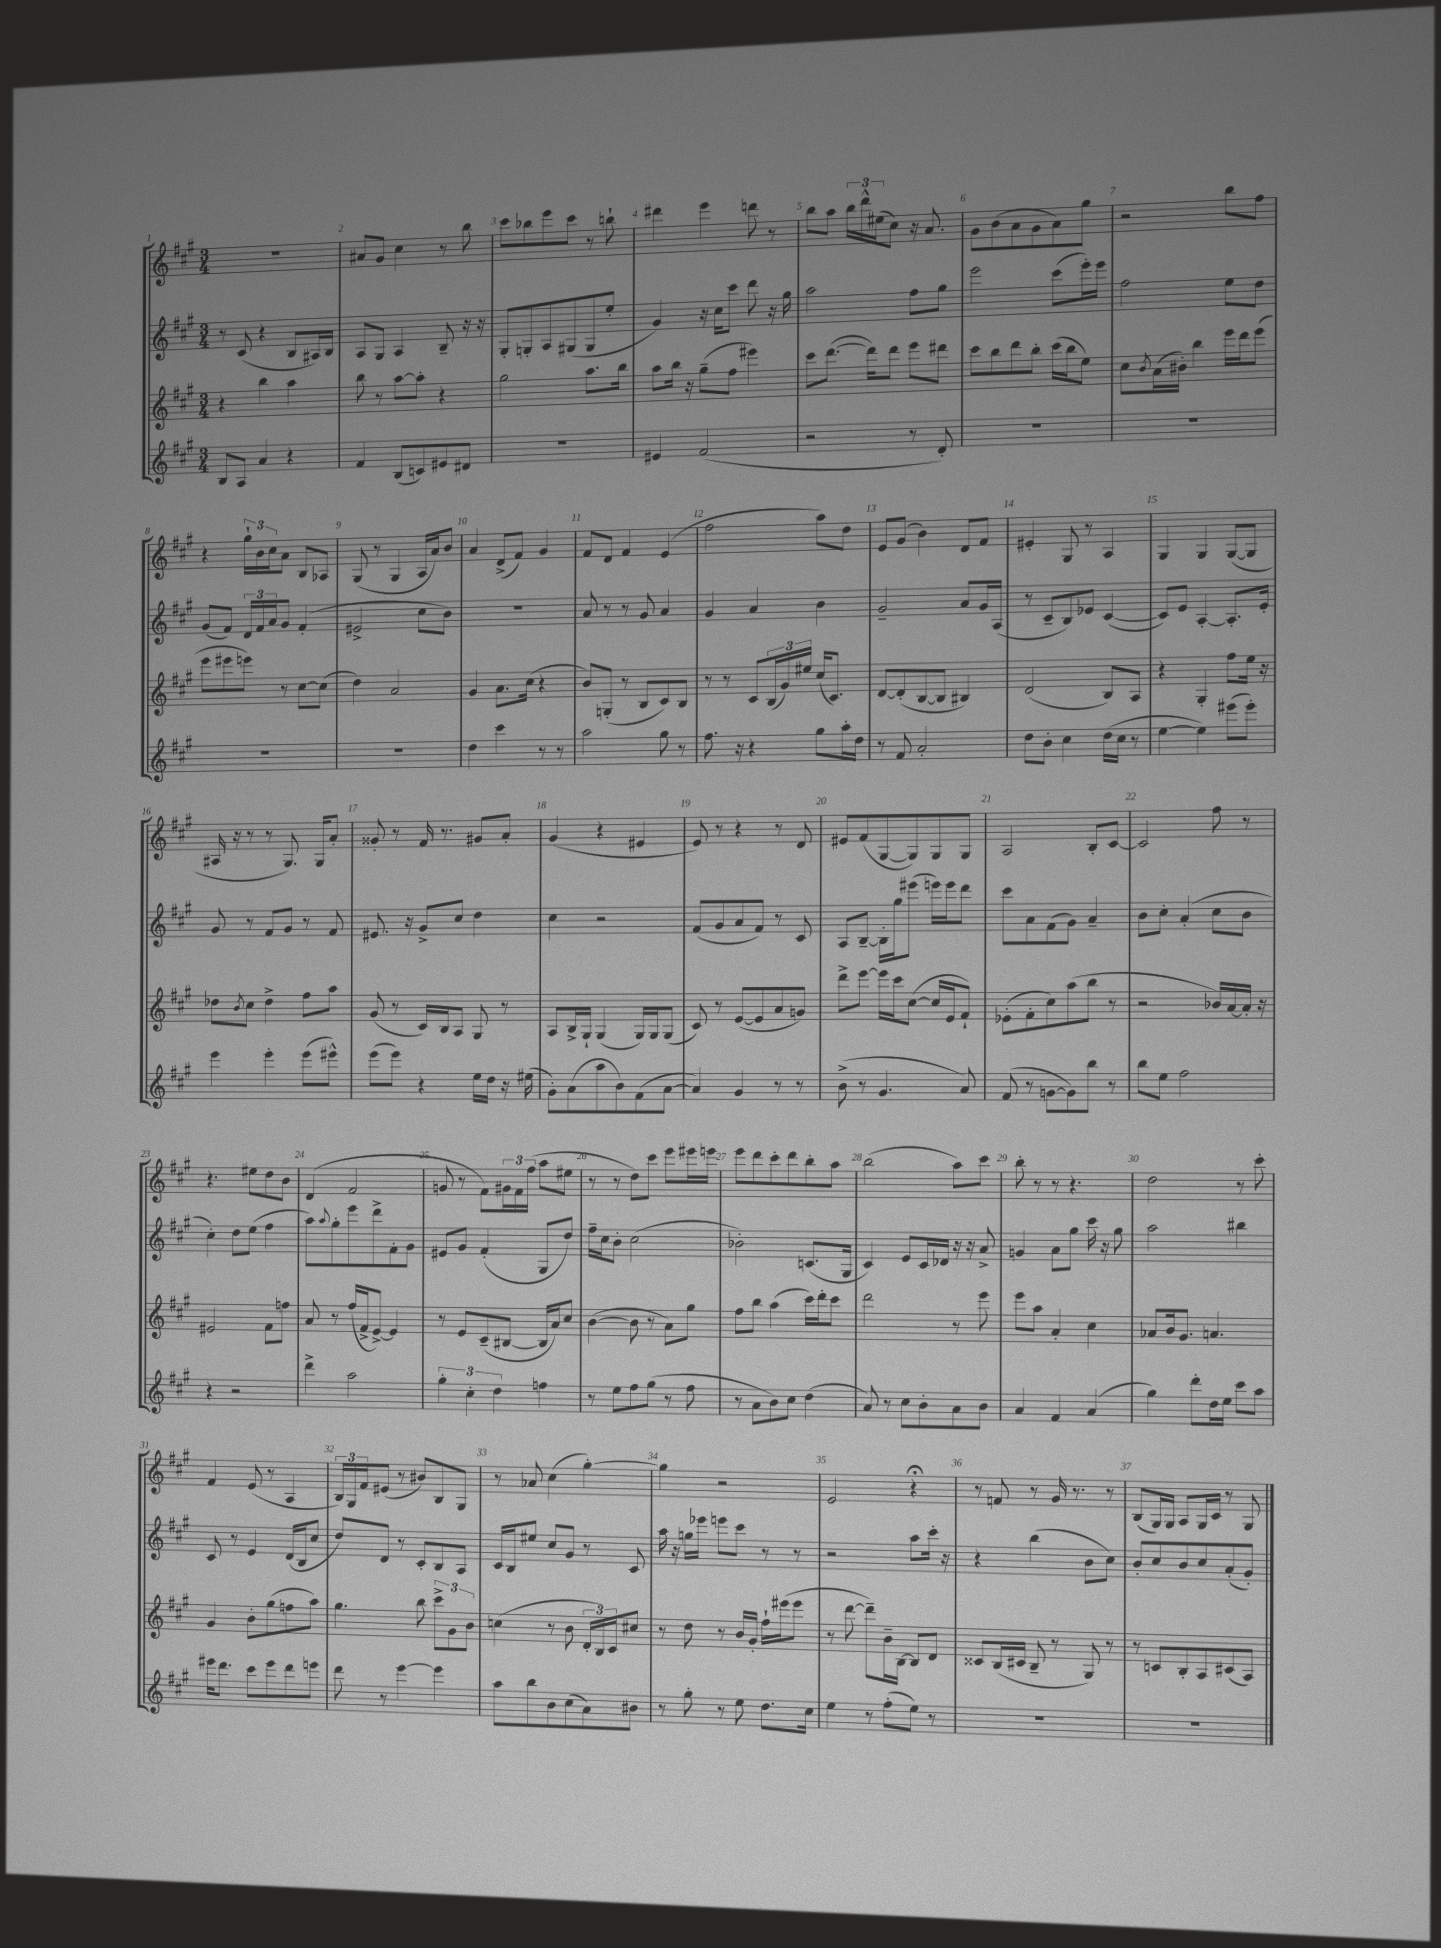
<<
\new StaffGroup <<
\new Staff = "s0" {
    \clef treble \key a \major \numericTimeSignature \time 3/4
    R2. |
    ais'8 gis'8 cis''4 r8 b''8 |
    cis'''8 bes''8 e'''8 cis'''8 r8 b''8-! |
    dis'''4 e'''4 d'''8 r8 |
    b''8 a''8 \tuplet 3/2 { b''16 d'''16-^ eis''16( } cis''8) r16 a'8. |
    gis'8 b'8( a'8 gis'8 a'8) gis''8 |
    r2 b''8 fis''8 |
    r4 \tuplet 3/2 { gis''16-! b'16 cis''16 } a'8 b8 aes8 |
    gis8( r8 gis4 a16 a'16) b'8 |
    a'4 d'8->( fis'8) gis'4 |
    fis'8 d'8 fis'4 e'4( |
    fis''2 a''8) d''8 |
    e'8 gis'8( b'4) d'8 fis'8 |
    eis'4-. gis8 r8 a4 |
    gis4 gis4 gis8~( gis8 |
    ais16 r16 r8 r8 gis8.) gis16 a'8-. |
    gisis'8-. r8 fis'16 r8. gis'8 a'8-. |
    gis'4( r4 eis'4 |
    e'8) r8 r4 r8 d'8 |
    eis'8 fis'8( gis8~ gis8) gis8 gis8 |
    a2 b8-. cis'8~ |
    cis'2 fis''8 r8 |
    r4. eis''8 d''8 b'8 |
    d'4( fis'2 |
    g'8 r8 fis'8) \tuplet 3/2 { gis'16 fis'16 fis''16( } a''8 eis''8 |
    r8 r8 d''8) cis'''8 e'''8 eis'''16 e'''16 |
    e'''8 d'''8 cis'''8-. d'''8 b''8-. a''8 |
    b''2( a''8) cis'''8 |
    b''8-. r8 r8 r4. |
    d''2 r8 cis'''8-. |
    fis'4 e'8( r8 a4 |
    \tuplet 3/2 { b16) gis16 fis'16 } eis'8( r8 bis'8) b8 gis8 |
    r8 aes'8 cis''4( gis''4~-.) |
    gis''4 r2 |
    e'2 r4\fermata |
    r8 f'8 r8 gis'16 r8. r8 |
    b8( gis16) gis16 a8 gis16 cis'16 r8 gis8 \bar "|." |
}
\new Staff = "s1" {
    \clef treble \key a \major \numericTimeSignature \time 3/4
    r8 cis'8( r4 b8 ais16) b16 |
    a8 gis8 a4 b8-- r16 r16 |
    gis8-. g8-. a8 gis8( gis8 e''8-. |
    gis'4) r16 cis''16 cis'''8 d'''8 r16 gis''16 |
    a''2 fis''8 gis''8 |
    e'''2 cis'''8( e'''16-.) e'''16 |
    fis''2 e''8 d''8 |
    gis'8( fis'8) \tuplet 3/2 { d'16 fis'16 a'16 } gis'8 fis'4-.( |
    eis'2-> cis''8 b'8) |
    R2. |
    a'8 r8 r8 gis'8 a'4 |
    gis'4 a'4 b'4 |
    gis'2-- a'8 gis'16 a16( |
    r8 cis'8-- b8) ees'8 cis'4~( |
    cis'8) e'8 a4~-. a8.-. e'16-. |
    gis'8 r8 fis'8 gis'8 r8 fis'8 |
    eis'8. r16 gis'8-> cis''8 d''4 |
    cis''4 r2 |
    fis'8( gis'8 a'8 fis'8) r8 cis'8 |
    a8 b8~-- b16-. gis''16 eis'''8( e'''16) e'''16 d'''8 |
    cis'''8 a'8 fis'8( gis'8) a'4-- |
    b'8 cis''8-. a'4-.( cis''8 b'8 |
    cis''4-.) d''8 e''8( fis''4 |
    a''8) \appoggiatura { a''8 } gis''8-. e'''8 d'''8-> fis'8-. gis'8 |
    eis'8 gis'8 fis'4-.( gis8 d''8) |
    fis''16-- cis''16 b'8-. cis''2( |
    bes'2-.) c'8.( gis16 |
    cis'4) e'8 cis'16 des'16 r16 r16 a'8-> |
    g'4 a'8 gis''8 cis'''16 r16 gis''8 |
    a''2 bis''4 |
    cis'8 r8 e'4 d'16( b16 cis''8 |
    d''8) d'8 r8 cis'8-. b8 a8 |
    cis'16 b16 eis''8 cis''8 gis'8 r8 cis'8 |
    a''16 r16 g''16 ees'''16 e'''8 cis'''8 r8 r8 |
    r2 a''8 cis'''16-. r16 |
    r4 b''4( b'8 cis''8) |
    b'8-. cis''8 b'8 cis''8 a'8-.( gis'8-.) \bar "|." |
}
\new Staff = "s2" {
    \clef treble \key a \major \numericTimeSignature \time 3/4
    r4 b''4 a''4 |
    b''8 r8 a''8~ a''8-. r4 |
    gis''2 a''8. b''16 |
    a''8 b''16 r16 gis''8--( fis''8 eis'''4) |
    cis'''8 d'''8.~( d'''16) d'''8 e'''8 dis'''8 |
    cis'''8 b''8 d'''8 b''8-. cis'''16( b''16 e''8) |
    cis''8 \acciaccatura { b'8 } a'16( bis'16-.) b''4 e'''16 d'''16 e'''8( |
    e'''8 eis'''8 e'''8) r8 cis''8~ cis''8( |
    d''4) a'2 |
    gis'4 a'8. cis''16( r4 |
    b'8) g8-.( r8 b8 cis'8) b8 |
    r8 r8 cis'8 \tuplet 3/2 { b16( gis'16) eis''16 } cis''16( cis'8.) |
    d'8~ d'8-.( b8~ b8 bis4) |
    d'2( b8) a8 |
    r4 gis4-. fis''8 e''16 r16 |
    des''8 \acciaccatura { b'8 } cis''8 des''4-> fis''8 a''8 |
    gis'8( r8 cis'16) b16 a8 gis8 r8 |
    a8 b16-> gis16-! gis4( gis16) gis16 gis8( |
    cis'8) r8 e'8~( e'8 a'8 g'8) |
    d'''8-> e'''8~ e'''16 cis'''16 cis''8~( cis''16 e'16 fis'8-!) |
    ees'8-.( fis'8-. cis''8) a''8( b''8 r8 |
    r2 bes'16) a'16~ a'16-. r16 |
    eis'2 fis'8 f''8 |
    a'8 r8 fis''16( fis'16-> e'8~->) e'4 |
    r8 e'8 cis'8--( bis8~ bis16 a'16) cis''8 |
    b'4~( b'8 r8 a'8) gis''8 |
    fis''8 b''8 a''4( cis'''16) d'''16-. cis'''8 |
    d'''2 r8 e'''8 |
    e'''8 a''8 a'4-. cis''4 |
    aes'8 b'16 gis'8. a'4. |
    gis'4 b'8-. gis''8( f''8 a''8) |
    gis''4. b''8 \tuplet 3/2 { cis'''8-> gis'8 b'8 } |
    c''4( r8 b'8 \tuplet 3/2 { d'16-. b16) cis'16 } cis''8 |
    r8 d''8 r8 b'16 gis'16-. fis''16-! eis'''16( eis'''8 |
    r8 d'''8~ d'''8--) b'16-- b16~ b8 d'8 |
    cisis'8 b16( cis'16 b8-- r8 gis8) r8 |
    r8 c'8 b8-. a8 cis'8( a8) \bar "|." |
}
\new Staff = "s3" {
    \clef treble \key a \major \numericTimeSignature \time 3/4
    b8 a8 a'4 r4 |
    fis'4 b8( c'8) eis'8 dis'8 |
    R2. |
    eis'4 fis'2( |
    r2 r8 d'8-.) |
    R2. |
    R2. |
    R2. |
    R2. |
    d''4 cis'''4 r8 r8 |
    a''2 gis''8 r8 |
    fis''8. r16 r4 gis''8 a''16-. d''16 |
    r8 fis'8 a'2-. |
    d''8 b'8-. cis''4 d''16( cis''16 r8 |
    e''4~ e''4) eis'''8( eis'''8-.) |
    e'''4 e'''4-. e'''8( eis'''8-^) |
    e'''8( e'''8) r4 e''16 d''16 r16 eis''16( |
    gis'8-.) a'8( a''8 b'8) fis'8( a'8~ |
    a'4) gis'4 r8 r8 |
    b'8->( r8 gis'4. a'8) |
    fis'8( r8 g'8~ g'8) b''8 r8 |
    b''8 e''8 fis''2 |
    r4 r2 |
    d'''4-> a''2 |
    \tuplet 3/2 { gis''4-. cis''4-. d''4 } f''4 |
    r8 e''8 fis''8 gis''8( r8 fis''8 |
    r8 a'8 b'8) cis''8 d''4( |
    a'8) r8 cis''8 b'8-. a'8 b'8 |
    a'4 fis'4 a'4( |
    gis''4) d'''8-. d''16 e''16 cis'''8 a''8 |
    eis'''16 d'''8. cis'''8 eis'''8 d'''8 e'''8 |
    d'''8 r8 e'''4~ e'''4 |
    a''8 b''8 b'8 cis''8( a'8) bis'8 |
    r8 gis''8-. r8 e''8 d''8. cis''16 |
    e''4 r8 fis''8-.( e''8) r8 |
    R2. |
    R2. \bar "|." |
}
>>
>>
\layout { \context { \Score \override BarNumber.break-visibility = ##(#f #t #t) barNumberVisibility = #all-bar-numbers-visible } }
